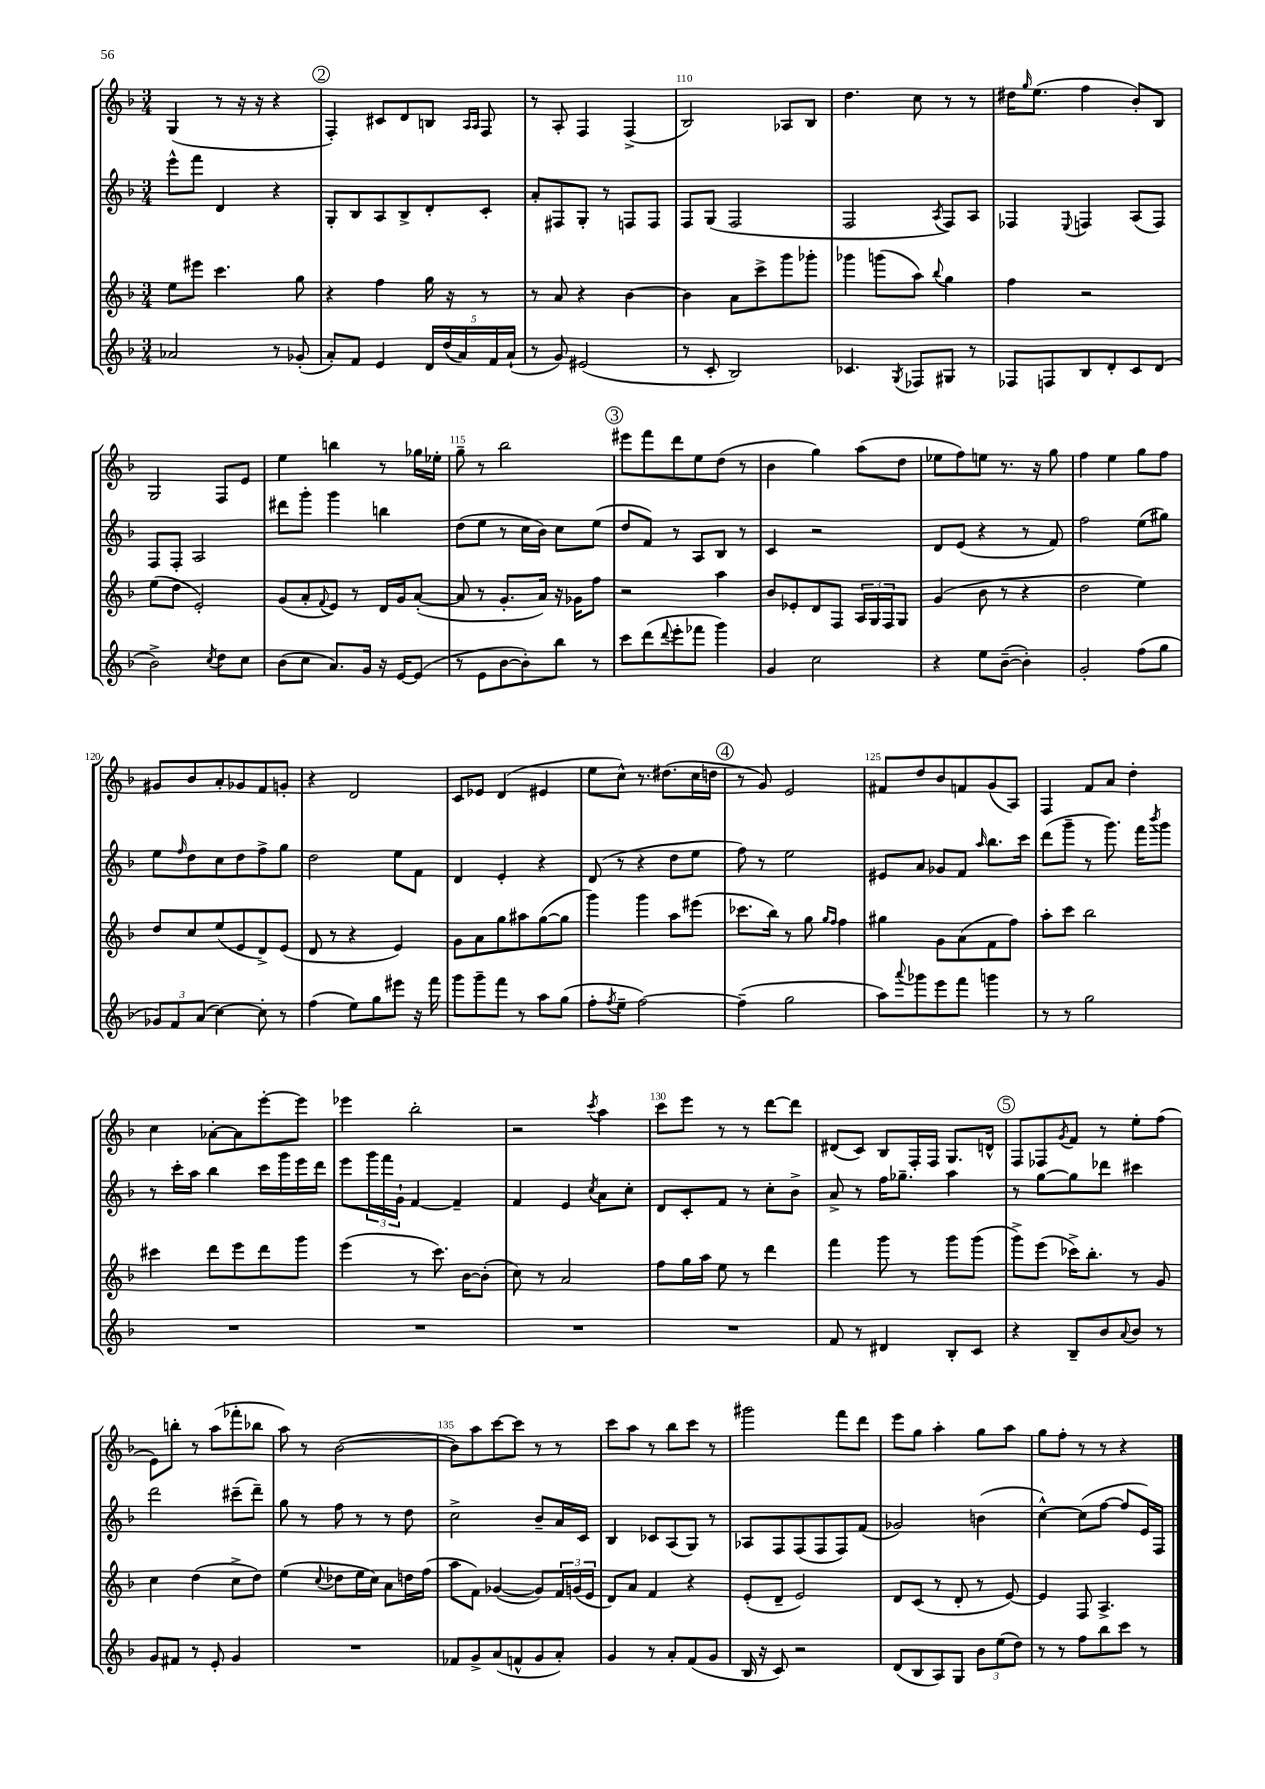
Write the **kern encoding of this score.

**kern	**kern	**kern	**kern
*part4	*part3	*part2	*part1
*staff4	*staff3	*staff2	*staff1
*clefG2	*clefG2	*clefG2	*clefG2
*k[b-]	*k[b-]	*k[b-]	*k[b-]
*M3/4	*M3/4	*M3/4	*M3/4
=107	=107	=107	=107
2a-X/	8ee\L	8eee^^\L	(4G/
.	8eee#X\J	8fff\J	.
.	4.ccc\	4d/	8r
.	.	.	16r
.	.	.	16r
8r	.	4r	4r
(8g-X'/	8gg\	.	.
!!LO:REH:place=s1:t=2
=108	=108	=108	=108
8a'/L)	4r	8G'/L	4F'/)
8f/J	.	8B-/	.
4e/	4ff\	8A/	8c#X/L
.	.	8B-^/	8d/
20d/LL	16gg\	8d'/	8Bn/J
(20dd/	.	.	.
.	16r	.	.
20a/)	.	.	.
.	.	.	16qqA/LL
.	.	.	16qqA/JJ
.	8r	8c'/J	8F/
20f/	.	.	.
(20a`/JJ	.	.	.
=109	=109	=109	=109
8r	8r	8a'/L	8r
8g/)	8a/	8F#X/	8A'/
(2e#X/	4r	8G'/J	4F/
.	.	8r	.
.	[4b-\	8Fn/L	(4F^/
.	.	8F/J	.
=110	=110	=110	=110
8r	4b-\]	8F/L	2B-/)
8c'/	.	(8G/J	.
2B-/)	8a\L	2F/	.
.	8ccc^\	.	.
.	8ggg\	.	8A-X/L
.	8ggg-X'\J	.	8B-/J
=111	=111	=111	=111
4.c-X/	4ggg-X\	2F/	4.dd\
.	(8gggn\L	.	.
8qG/	.	.	.
8F-X/L	8aa\J)	.	8cc\
.	8qqbb-/	8qA/	.
8G#X/J	4gg\	8F/L)	8r
8r	.	8A/J	8r
=112	=112	=112	=112
8F-X/L	4ff\	4F-X/	16dd#X\KL
.	.	.	16qqgg/
.	.	.	(8.ee\J
8Fn/	.	.	.
.	.	8qqE/	.
8B-/	2r	4Fn/	4ff\
8d'/	.	.	.
8c/	.	(8A/L	8b-'/L)
(8d/J	.	8F/J)	8B-/J
!!LO:LB:g=z
=113	=113	=113	=113
2b-^\)	(8ee\L	8F/L	2G/
.	8dd\J	8F'/J	.
.	2e'/)	2A/	.
8qcc/	.	.	.
8dd\L	.	.	8F/L
8cc\J	.	.	8e/J
=114	=114	=114	=114
(8b-\L	(8g/L	8ddd#X\L	4ee\
8cc\J	8a'/	8ggg'\J	.
.	8qqf/	.	.
8.a/L)	8e/J)	4ggg\	4bbn\
.	8r	.	.
16g/Jk	.	.	.
16r	16d/LL	4bbn\	8r
[16e/KL	16g/J	.	.
(8e/J]	([8a'/J	.	16gg-X\LL
.	.	.	16ee-X'\JJ
=115	=115	=115	=115
8r	8a/]	(8dd\L	8gg~\
8e\L	8r	8ee\J	8r
[8b-\	8.g'/L	8r	2bb-\
8b-'\])	.	16cc\LL	.
.	16a/Jk)	16b-\JJ)	.
8bb-\J	16r	8cc\L	.
.	16g-X\KL	.	.
8r	8ff\J	(8ee\J	.
!!LO:REH:place=s1:t=3
=116	=116	=116	=116
8ccc\L	2r	8dd/L	8eee#X\L
(8ddd\	.	8f/J)	8fff\
8qqddd/	.	.	.
8eee'\	.	8r	8ddd\
8fff-X\J	.	8A/L	8ee\
4ggg\)	4aa\	8B-/J	(8dd\J
.	.	8r	8r
=117	=117	=117	=117
4g/	8b-/L	4c/	4b-\
.	8e-X'/	.	.
2cc\	8d/	2r	4gg\)
.	8F/J	.	.
.	24A/LL	.	(8aa\L
.	24G/	.	.
.	24F/J	.	.
.	8G/J	.	8dd\J
=118	=118	=118	=118
4r	(4g/	8d/L	8ee-X\L
.	.	(8e/J	8ff\)
8ee\L	8b-\	4r	8een\J
([8b-~\J	8r	.	8.r
4b-'\])	4r	8r	.
.	.	.	16r
.	.	8f/)	8gg\
=119	=119	=119	=119
2g'/	2dd\	2ff\	4ff\
.	.	.	4ee\
(8ff\L	4ee\)	(8ee\L	8gg\L
8gg\J	.	8gg#X\J)	8ff\J
!!LO:LB:g=z
=120	=120	=120	=120
12g-X/L)	8dd/L	8ee\L	8g#X/L
12f/	.	.	.
.	.	16qqff/	.
.	8cc/	8dd\	8b-/
(12a/J	.	.	.
[4cc\)	(8ee/	8cc\	8a'/
.	8e/	8dd\	8g-X/
8cc'\]	8d^/)	8ff^\	8f/
8r	(8e/J	8gg\J	8gn'/J
=121	=121	=121	=121
(4ff\	8d/	2dd\	4r
.	8r	.	.
8ee\L)	4r	.	2d/
8gg\	.	.	.
8eee#X\J	4e/)	8ee\L	.
16r	.	8f\J	.
16fff\	.	.	.
=122	=122	=122	=122
8ggg\L	8g\L	4d/	8c/L
8ggg~\	8a\	.	8e-X/J
8fff\J	8gg\	4e'/	(4d/
8r	8aa#X\	.	.
8aa\L	([8gg\	4r	4e#X/
(8gg\J	8gg\J]	.	.
=123	=123	=123	=123
8ff'\L	4ggg\)	(8d/	8ee\L
8qff/	.	.	.
8ee~\J	.	8r	8cc^^\J)
[2ff\)	4ggg\	4r	8.r
.	.	.	(8.dd#X\L
.	8aa\L	8dd\L	.
.	(8eee#X\J	8ee\J	16cc\L
.	.	.	16ddn\JJ
!!LO:REH:place=s1:t=4
=124	=124	=124	=124
(4ff~\]	8.ccc-X\L	8ff\)	8r
.	.	8r	8g/)
.	16bb-\Jk)	.	.
2gg\	8r	2ee\	2e/
.	8gg\	.	.
.	16qqgg/LL	.	.
.	16qqff/JJ	.	.
.	4ff\	.	.
=125	=125	=125	=125
8aa\L)	4gg#X\	8e#X/L	8f#X/L
8qqaaa/	.	.	.
8ggg-X\	.	8a/J	8dd/
8eee\	8g\L	8g-X/L	8b-/
8fff\J	(8a\	8f/J	8fn/
.	.	16qqaa/	.
4gggn\	8f\	8.bb-\L	(8g/
.	8ff\J)	.	8A/J)
.	.	16ccc\Jk	.
=126	=126	=126	=126
8r	8aa'\L	(8ddd\L	4F/
8r	8ccc\J	8ggg~\J	.
2gg\	2bb-\	8r	8f/L
.	.	8.ggg\)	8a/J
.	.	.	4dd'\
.	.	16fff\KL	.
.	.	8qbbb-/	.
.	.	8ggg\J	.
!!LO:LB:g=z
=127	=127	=127	=127
2.r	4ccc#X\	8r	4cc\
.	.	16ccc'\LL	.
.	.	16aa\JJ	.
.	8ddd\L	4bb-\	[8a-X'\L
.	8eee\	.	8a-\]
.	8ddd\	16ccc\LL	[8eee'\
.	.	16ggg\	.
.	8ggg\J	16eee\	8eee\J]
.	.	16ddd\JJ	.
=128	=128	=128	=128
2.r	(4eee\	8eee\L	4eee-X\
.	.	24ggg\L	.
.	.	24fff\	.
.	.	24g`\JJ	.
.	8r	[4f/	2bb-'\
.	8.ccc\)	.	.
.	.	4f~/]	.
.	[16b-\KL	.	.
.	(8b-'\J]	.	.
=129	=129	=129	=129
2.r	8cc\)	4f/	2r
.	8r	.	.
.	2a/	4e/	.
.	.	8qcc/	8qccc/
.	.	8a\L	4aa\
.	.	8cc'\J	.
=130	=130	=130	=130
2.r	8ff\L	8d/L	8ccc\L
.	16gg\L	8c'/	8eee\J
.	16aa\JJ	.	.
.	8ee\	8f/J	8r
.	8r	8r	8r
.	4ddd\	8cc'\L	[8ddd\L
.	.	8b-^\J	8ddd\J]
=131	=131	=131	=131
8f/	4fff\	8a^/	(8d#X/L
8r	.	8r	8c/J)
4d#X/	8ggg\	16ff\KL	8B-/L
.	.	8.gg-X~\J	.
.	8r	.	16F'/L
.	.	.	16F/JJ
8B-'/L	8ggg\L	4aa\	8.G/L
8c/J	(8ggg\J	.	.
.	.	.	16dn^^/Jk
!!LO:REH:place=s1:t=5
=132	=132	=132	=132
4r	8ggg^\L)	8r	8F/L
.	(8eee\J	[8gg\L	8F-X/
.	.	.	8qg/
8B-~/L	16ccc-X^\KL)	8gg\]	8f/J
.	8.bb-'\J	.	.
8b-/	.	8ddd-X\J	8r
8qqa/	.	.	.
8b-/J	8r	4ccc#X\	8ee'\L
8r	8g/	.	(8ff\J
!!LO:LB:g=z
=133	=133	=133	=133
8g/L	4cc\	2ddd\	8e\L)
8f#X/J	.	.	8bbn'\J
8r	(4dd\	.	8r
8e'/	.	.	(8aa\L
4g/	8cc^\L	(8ccc#X~\L	8fff-X'\
.	8dd\J)	8ddd~\J)	8bb-X\J
=134	=134	=134	=134
2.r	(4ee\	8gg\	8aa\)
.	.	8r	8r
.	8qqcc/	.	.
.	8dd-X\L	8ff\	([2b-\
.	16ee\L	8r	.
.	16cc\JJ)	.	.
.	8a\L	8r	.
.	16ddn\L	8dd\	.
.	(16ff\JJ	.	.
=135	=135	=135	=135
8f-X/L	8aa\L	2cc^\	8b-\L])
8g^/	8f\J)	.	8aa\
(8a/	([4g-X/	.	[8ccc\
8fn^^/	.	.	8ccc\J]
8g/	8g-/L])	8b-~/L	8r
8a'/J)	24f/L	16a/L	8r
.	(24gn/	.	.
.	.	16c/JJ	.
.	24e/JJ	.	.
=136	=136	=136	=136
4g/	8d/L)	4B-/	8ccc\L
.	8a/J	.	8aa\J
8r	4f/	8c-X/L	8r
8a'/L	.	(8A/	8bb-\L
(8f/	4r	8G/J)	8ccc\J
8g/J	.	8r	8r
=137	=137	=137	=137
16B-/	(8e'/L	8A-X/L	2ggg#X\
16r	.	.	.
8c/)	8d~/J	8F/	.
2r	2e/)	(8F/	.
.	.	8F/	.
.	.	8F/)	8fff\L
.	.	(8f/J	8ddd\J
=138	=138	=138	=138
(8d/L	8d/L	2g-X/)	8eee\L
8B-/	(8c/J	.	8gg\J
8A/)	8r	.	4aa'\
8G/J	8d'/	.	.
12b-\L	8r	(4bn\	8gg\L
(12ee\	.	.	.
.	[8e/)	.	8aa\J
12dd\J)	.	.	.
=139	=139	=139	=139
8r	4e/]	[4cc^^\)	8gg\L
8r	.	.	8ff'\J
8ff\L	8F/	(8cc\L]	8r
8bb-\	4.A^/	[8ff\J	8r
8ccc\J	.	8ff/L]	4r
8r	.	16e/L)	.
.	.	16F/JJ	.
==	==	==	==
*-	*-	*-	*-
